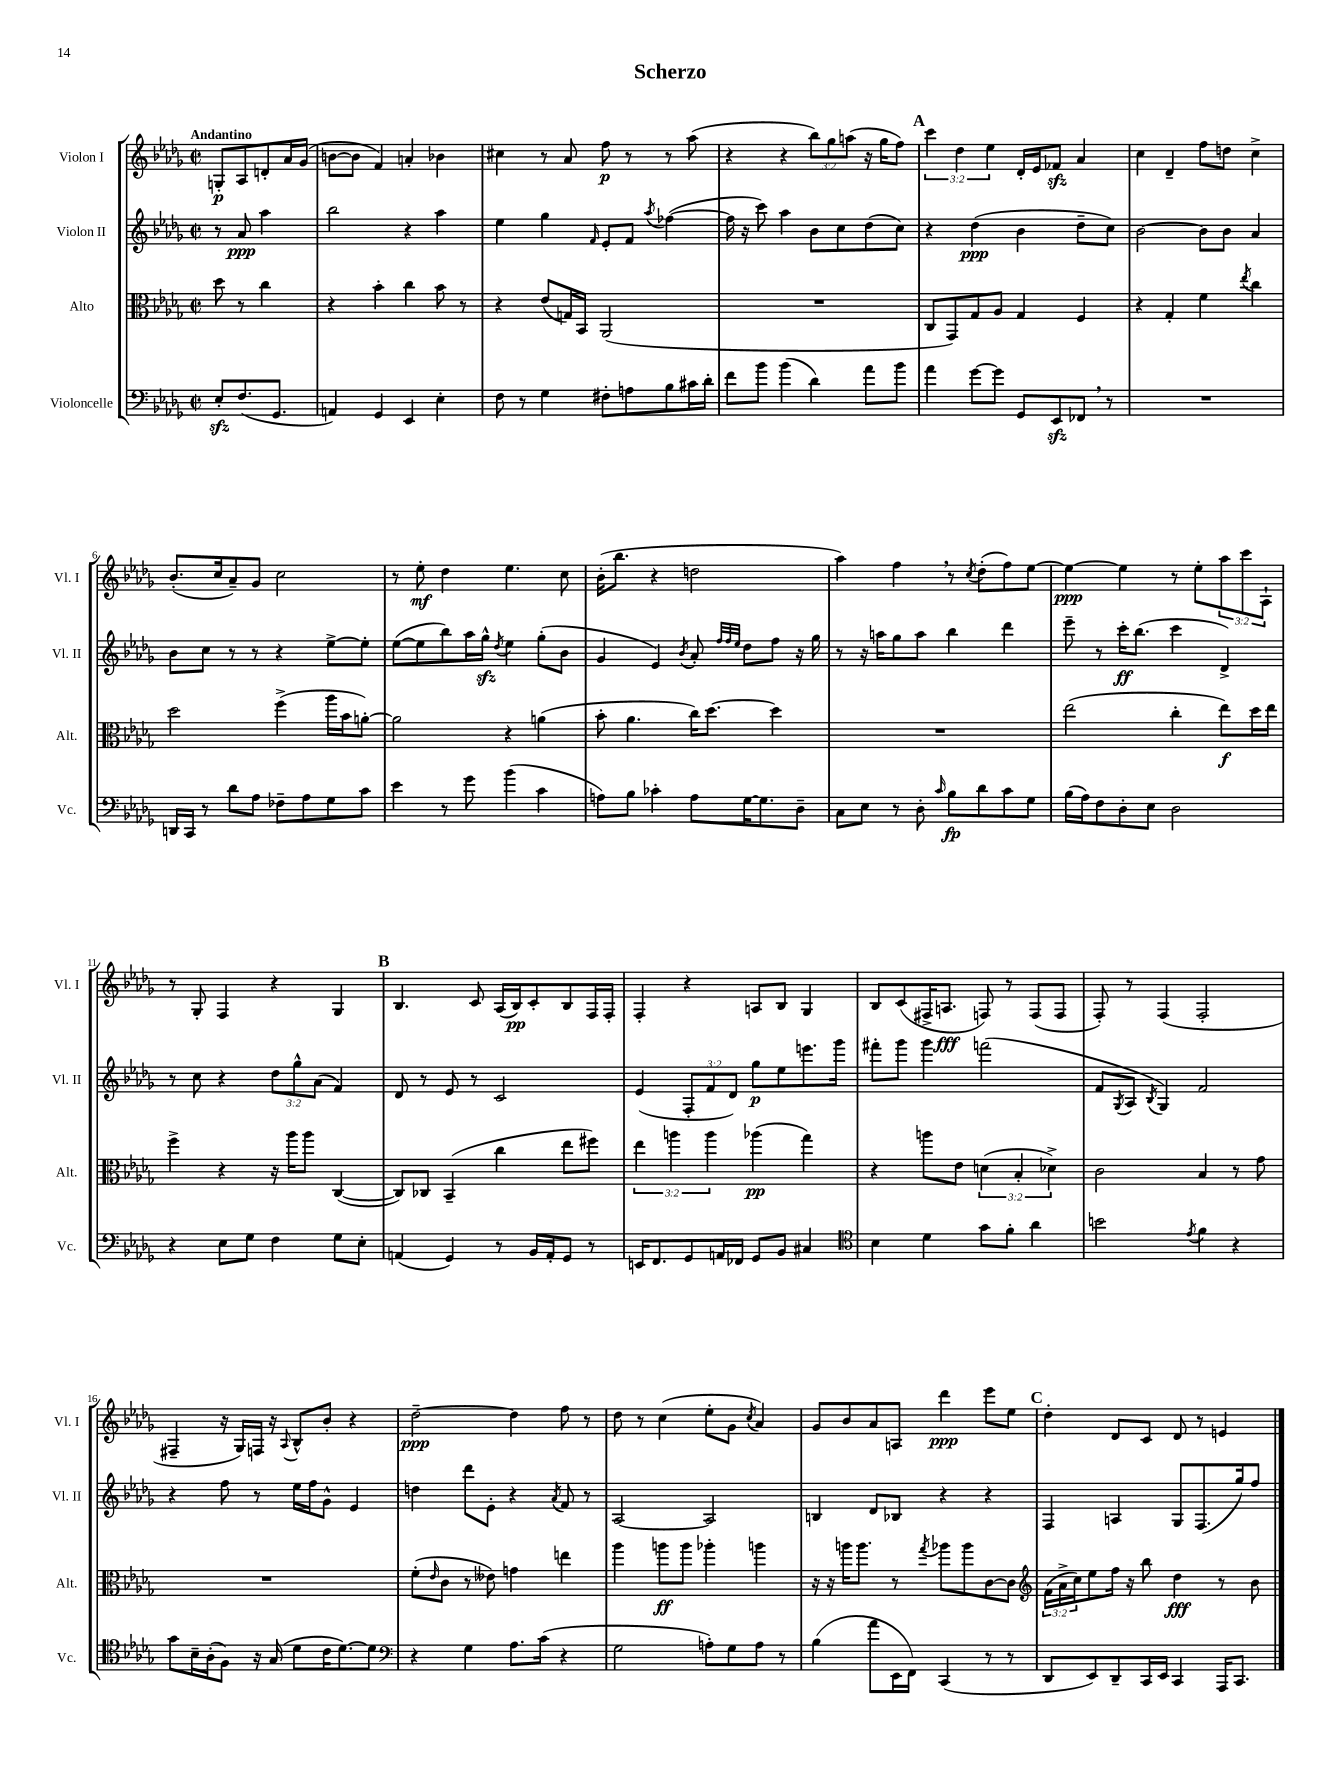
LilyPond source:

\header { title = "Scherzo" }
<<
\new StaffGroup <<
\new Staff = "s0" \with { instrumentName = "Violon I" shortInstrumentName = "Vl. I" } {
    \clef treble \key des \major \defaultTimeSignature \time 2/2 \override Staff.TupletNumber.text = #tuplet-number::calc-fraction-text \partial 2 \tempo "Andantino"
    g8-.\p aes8 d'8-. aes'16 ges'16( |
    b'8~ b'8 f'4) a'4-. bes'4 |
    cis''4 r8 aes'8 f''8\p r8 r8 aes''8( |
    r4 r4 \tuplet 3/2 { bes''8) ges''8 a''8( } r16 ges''16 f''8) |
    \mark \markup { \bold "A" } \tuplet 3/2 { c'''4 des''4 ees''4 } des'16-. ees'16 fes'8\sfz aes'4 |
    c''4 des'4-- f''8 d''8 c''4-> |
    bes'8.-.( c''16 aes'8--) ges'8 c''2 |
    r8 ees''8-.\mf des''4 ees''4. c''8 |
    bes'16-.( bes''8. r4 d''2 |
    aes''4) f''4 \breathe r8 \acciaccatura { c''8 } des''8-.( f''8) ees''8~ |
    ees''4~\ppp ees''4 r8 ees''8-. \tuplet 3/2 { aes''8 c'''8 aes8-! } |
    r8 ges8-. f4 r4 ges4 |
    \mark \markup { \bold "B" } bes4. c'8 aes16( bes16\pp) c'8-. bes8 f16 f16-. |
    f4-. r4 a8 bes8 ges4 |
    bes8 c'8( fis16-> a8.\fff f8) r8 f8( f8 |
    f8-.) r8 f4( f2-. |
    fis4-- r16 ges16) f16 r16 \appoggiatura { aes8 } bes8-^ bes'8-. r4 |
    des''2~--\ppp des''4 f''8 r8 |
    des''8 r8 c''4( ees''8-. ges'8 \acciaccatura { c''8 } aes'4) |
    ges'8 bes'8 aes'8 a8 des'''4\ppp ees'''8 ees''8 |
    \mark \markup { \bold "C" } des''4-. des'8 c'8 des'8 r8 e'4 \bar "|." |
}
\new Staff = "s1" \with { instrumentName = "Violon II" shortInstrumentName = "Vl. II" } {
    \clef treble \key des \major \defaultTimeSignature \time 2/2 \override Staff.TupletNumber.text = #tuplet-number::calc-fraction-text \partial 2
    r8 aes'8\ppp aes''4 |
    bes''2 r4 aes''4 |
    ees''4 ges''4 \grace { f'16 } ees'8-. f'8 \acciaccatura { aes''8 } fes''4~( |
    fes''16 r16 c'''8) aes''4 bes'8 c''8 des''8( c''8) |
    \mark \markup { \bold "A" } r4 des''4\ppp( bes'4 des''8-- c''8) |
    bes'2~ bes'8 bes'8 aes'4 |
    bes'8 c''8 r8 r8 r4 ees''8~-> ees''8-. |
    ees''8~( ees''8 bes''8) aes''16 ges''16-^\sfz \acciaccatura { des''8 } ees''4 ges''8-.( bes'8 |
    ges'4 ees'4) \acciaccatura { bes'8 } aes'8-. \grace { f''32 f''32 ees''32 } des''8 f''8 r16 ges''16 |
    r8 r16 a''16 ges''8 a''8 bes''4 des'''4 |
    ees'''8-- r8 c'''16-.\ff bes''8.( c'''4 des'4->) |
    r8 c''8 r4 \tuplet 3/2 { des''8 ges''8-^ aes'8( } f'4) |
    \mark \markup { \bold "B" } des'8 r8 ees'8 r8 c'2 |
    ees'4( \tuplet 3/2 { f8-. f'8 des'8) } ges''8\p ees''8 e'''8. ges'''16 |
    fis'''8-. ges'''8 ges'''4 f'''2( |
    f'8 \acciaccatura { ges8 } aes8 \acciaccatura { bes8 } ges4) f'2 |
    r4 f''8 r8 ees''16 f''16 ges'8-^ ees'4 |
    d''4 des'''8 ees'8-. r4 \acciaccatura { aes'8 } f'8 r8 |
    aes2~ aes2 |
    b4 des'8 bes8 r4 r4 |
    \mark \markup { \bold "C" } f4 a4 ges8 f8.( ges''16) f''8 \bar "|." |
}
\new Staff = "s2" \with { instrumentName = "Alto" shortInstrumentName = "Alt." } {
    \clef alto \key des \major \defaultTimeSignature \time 2/2 \override Staff.TupletNumber.text = #tuplet-number::calc-fraction-text \partial 2
    des''8 r8 c''4 |
    r4 bes'4-. c''4 bes'8 r8 |
    r4 ees'8( g16) bes,16 aes,2( |
    R1 |
    \mark \markup { \bold "A" } c8 ges,8) ges8 aes8 ges4 f4 |
    r4 ges4-. f'4 \acciaccatura { ees''8 } c''4 |
    des''2 f''4->( aes''16 bes'16 a'8~-.) |
    a'2 r4 a'4( |
    bes'8-. aes'4. c''16) des''8.~ des''4 |
    R1 |
    ees''2( c''4-. ees''8\f) des''16 ees''16 |
    f''4-> r4 r16 aes''16 aes''8 c4~( |
    \mark \markup { \bold "B" } c8) ces8 bes,4--( c''4 ees''8 fis''8) |
    \tuplet 3/2 { ees''4 a''4 a''4 } aes''4\pp( ges''4) |
    r4 a''8 ees'8 \tuplet 3/2 { d'4( bes4-. des'4->) } |
    c'2 bes4 r8 ges'8 |
    R1 |
    f'8-.( \grace { ees'16 } c'8 r8 eeses'8) g'4 e''4 |
    aes''4 a''8\ff a''8 aes''4-. a''4 |
    r16 r16 a''16 a''8. r8 \acciaccatura { ges''8 } aes''8 aes''8 c'8~ c'8 |
    \mark \markup { \bold "C" } \clef treble \tuplet 3/2 { f'16( aes'16-> c''16) } ees''8 f''16 r16 bes''8 des''4\fff r8 bes'8 \bar "|." |
}
\new Staff = "s3" \with { instrumentName = "Violoncelle" shortInstrumentName = "Vc." } {
    \clef bass \key des \major \defaultTimeSignature \time 2/2 \partial 2
    ees8-.\sfz f8.( ges,8. |
    a,4) ges,4 ees,4 ees4-. |
    f8 r8 ges4 fis8-. a8 bes8 cis'16 des'16-. |
    f'8 bes'8 bes'4( des'4) aes'8 bes'8 |
    \mark \markup { \bold "A" } aes'4 ges'8~ ges'8 ges,8 ees,8\sfz fes,8 \breathe r8 |
    R1 |
    d,16 c,16 r8 des'8 aes8 fes8-- aes8 ges8 c'8 |
    ees'4 r8 ges'8 bes'4( c'4 |
    a8) bes8 ces'4-. a8 ges16~ ges8. des8-- |
    c8 ees8 r8 des8-. \grace { c'16 } bes8\fp des'8 c'8 ges8 |
    bes16( aes16) f8 des8-. ees8 des2 |
    r4 ees8 ges8 f4 ges8 ees8-. |
    \mark \markup { \bold "B" } a,4( ges,4) r8 bes,16 a,16-. ges,8 r8 |
    e,16 f,8. ges,8 a,16 fes,16 ges,8 bes,8 cis4 |
    \clef tenor bes4 des'4 ges'8 f'8-. aes'4 |
    b'2 \acciaccatura { ees'8 } f'4 r4 |
    ges'8 bes16-- aes16-.( f8) r16 ges16( des'8 c'16 des'8.~) des'8 |
    \clef bass r4 ges4 aes8. c'16( r4 |
    ges2 a8-.) ges8 a8 r8 |
    bes4( aes'8 ees,16 f,16) c,4( r8 r8 |
    \mark \markup { \bold "C" } des,8 ees,8) des,8-- c,16 ees,16 c,4 aes,,16 c,8. \bar "|." |
}
>>
>>
